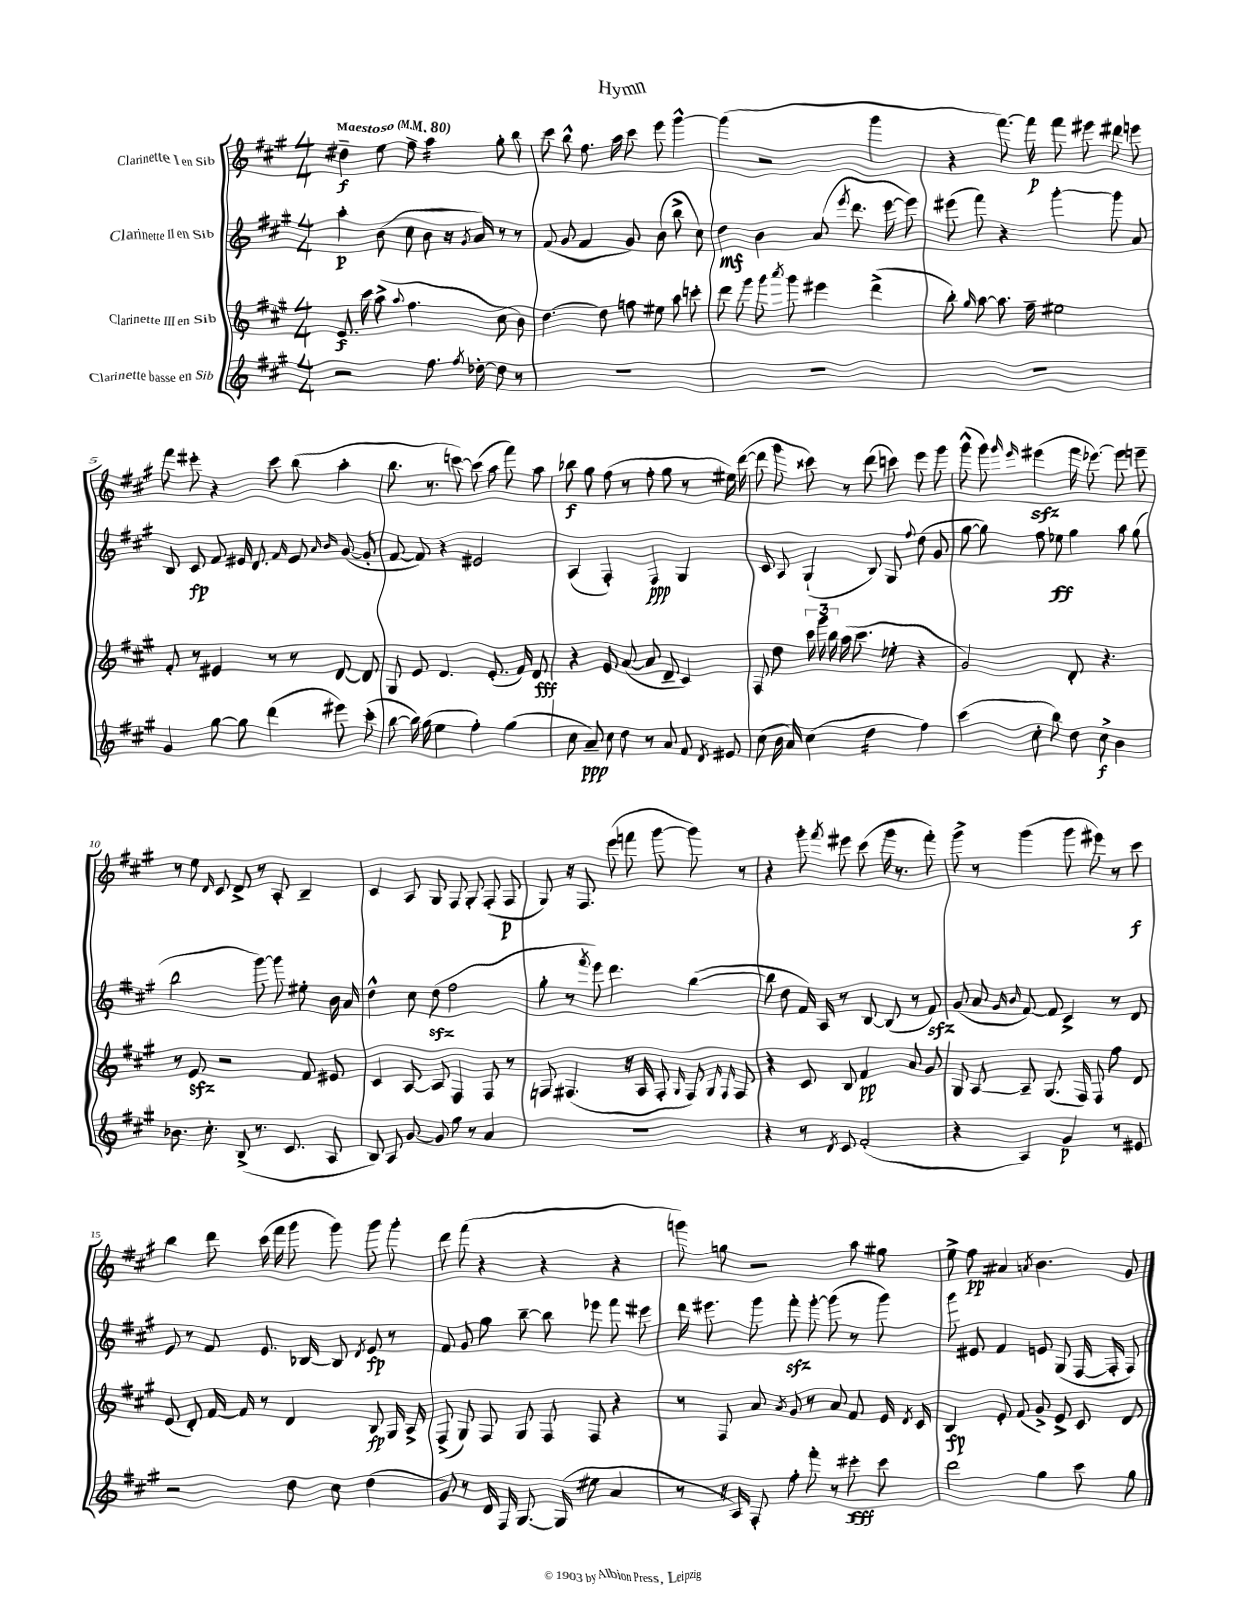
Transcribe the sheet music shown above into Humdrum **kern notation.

**kern	**kern	**kern	**kern
*staff4	*staff3	*staff2	*staff1
*clefG2	*clefG2	*clefG2	*clefG2
*k[f#c#g#]	*k[f#c#g#]	*k[f#c#g#]	*k[f#c#g#]
*M4/4	*M4/4	*M4/4	*M4/4
*MM80	*MM80	*MM80	*MM80
2r	8.e	4aa'	4dd#~
.	16ccc#	.	.
.	(8aa^	(8b	8ee
.	8qqaa	.	.
.	4.ff#	8cc#	8ff#~
8.ff#	.	8b	4aa
.	.	16r	.
8qff#	.	8qg#	.
[16dd-'	.	16a)	.
8dd-]	8cc#	8r	8gg#'
8r	8b)	8r	8bb
=	=	=	=
1r	[4.dd	(8f#	8ccc#
.	.	8g#	8bb^^
.	.	4f#	8.ff#
.	8dd]	.	.
.	.	.	16aa
.	8ff	8g#)	8ccc#
.	8ee#	(8b	8eee
.	8aa	8bb^	[4ggg#^^
.	8ccc'	8cc#)	.
=	=	=	=
1r	8ddd	4dd	(4ggg#]
.	8ggg#	.	.
.	8ggg#	4b	2r
.	8qaaa	.	.
.	8ggg#	.	.
.	4eee#	(8a	.
.	.	8qeee	.
.	.	8.ddd	.
.	(4ddd^	.	4ggg#
.	.	[16eee	.
.	.	8eee])	.
=	=	=	=
1r	8bb')	(8eee#	4r
.	16qqgg#	.	.
.	[8aa	8fff#)	.
.	8.aa]	4r	[8.fff#)
.	16ff#~	.	16fff#]
.	2ee#	[4ggg#'	8fff#
.	.	.	8eee#
.	.	8ggg#]	8ddd#
.	.	8a	8eee
=	=	=	=
4g#	8f#'	8B	8fff#
.	8r	8c#	8eee#'
[8gg#	4e#	8f#	4r
8gg#]	.	16e#	.
.	.	8.d	.
(4ddd	8r	.	8ccc#
.	.	16qqf#	.
.	8r	8e#	(8bb
.	.	16qqa	.
.	.	16qqb	.
8eee#)	[8d	([8g#	4aa'
(8ccc#'	8d]	8g#']	.
=	=	=	=
[8bb	8G#	[8f#	8.bb
16bb])	8e	8f#])	.
(16gg#	.	.	8.r
4ee	4.d	4r	.
.	.	.	[8ccc)
4ff#')	.	2e#	(8ccc]
.	(8.e'	.	8aa
(4gg#	.	.	8fff#)
.	16f#)	.	.
.	8d	.	8aa
=	=	=	=
8cc#	4r	(4A	8bb-
8a~)	.	.	8gg#
8cc#	8e	4F#')	(8ff#
8dd	([8a	.	8r
8r	8a]	4F#	8ff#'
8a	8d~	.	8gg#
8f#	4c#)	4G#	8r
8qd	.	.	.
8e#	.	.	16ee#)
.	.	.	([16ddd
=	=	=	=
(8cc#	8F#	8c#	8ddd]
16b	8dd	8A	8ggg#
16a)	.	.	.
(4cc#	24ccc#	(4G#`	8ccc##)
.	24ggg#	.	.
.	24bb	.	.
.	(16aa	.	8r
.	8.ccc#	.	.
4dd	.	8B)	(8ddd
.	8ee-'	8G#	8ccc)
.	.	8qqff#	.
4ff#)	4r	(8dd	8eee
.	.	8g#	8ggg#
=	=	=	=
(4ccc#	2g#)	[8gg#	(8ggg#^^
.	.	8gg#])	8ggg#)
.	.	.	16qqggg#
.	.	.	16qqeee
8cc#'	.	8ff#	(4eee#
8bb)	.	8ee-	.
8dd	8d'	4gg#	16fff#
.	.	.	[8.eee-)
8cc#^	4.r	.	.
4b	.	8aa	8eee-]
.	.	(8gg#	8eee~
=	=	=	=
8.b-	8r	2bb	8r
.	8e	.	8ee
8.cc#'	.	.	.
.	.	.	16qqd
.	2r	.	8c#
(8B^	.	.	8d^
8.r	.	[8ggg#)	8r
.	.	8ggg#]	8A'
8.c#	.	.	.
.	8f#	8ee#'	4B~
8A	8e#	16b	.
.	.	16a	.
=	=	=	=
8B)	4c#	4dd^^	4c#
8A	.	.	.
[8g#	[8A	8cc#	8A
8g#]	8A]	(8dd	8G#
8gg#	4F#	2ff#	8F#
8r	.	.	8G#'
4a	8F#	.	(8F#'
.	8r	.	8F#
=	=	=	=
1r	8F	8gg#'	8G#)
.	(4.F#	8r	16r
.	.	.	8.F#
.	.	8qfff#	.
.	.	8eee)	.
.	.	4.ddd	(8eee
.	16r	.	8fff
.	16A	.	.
.	8F#'	.	[8ggg#
.	16qqG#	.	.
.	8F#)	([4bb	8ggg#])
.	16qqG#	.	.
.	16qqF#	.	.
.	8F#	.	8r
=	=	=	=
4r	4r	8bb]	4r
.	.	8dd	.
8r	8c#	16f#)	8ggg#'
.	.	16A	.
8qd	.	.	8qfff#
8c#	8B	8r	8eee#
(2f#'	4f#	[8B	(8ccc#
.	.	(8B]	16ggg#
.	.	.	8.r
.	8a	8r	.
.	8g#	8f#)	8fff#')
=	=	=	=
4r	8G#	(8g#	8ggg#^
.	[8A	8a	8r
.	.	16qqg#	.
.	.	16qqb	.
4A)	8A~]	[8f#)	(4ggg#
.	(8.G#	8f#]	.
4g#	.	4c#^	8ggg#
.	16F#)	.	.
.	8F#	.	8eee#)
8r	8ff#	8r	8r
8e#	8d	8d	8ccc#
=	=	=	=
2r	(8e	8e	4bb
.	8d')	8r	.
.	[16f#	8f#	8ddd
.	16f#]	.	.
.	8r	8.e	(16ccc#
.	.	.	16fff#
8dd	4d	.	8ggg#
.	.	[16B-	.
8cc#	.	8B-]	8ggg#)
.	.	8qd	.
(4dd	8B	8e	8ggg#
.	16G#	8r	8ggg#'
.	16A^	.	.
=	=	=	=
8g#)	(8F#^	8f#	8ddd
8r	8G#)	8g#	(8fff#
16d	8F#	8gg#	4r
16F#	.	.	.
[8.G#	8G#	[8bb~	.
.	8F#	8bb]	4r
(16G#]	.	.	.
8ee#	8F#	8eee-	.
4a	4r	8fff#	4r
.	.	8eee#	.
=	=	=	=
8r	8r	16ddd	8ggg)
.	.	8.eee#	.
16r	8F#	.	8gg
16A)	.	.	.
8F#'	8a	8ggg#	2r
.	8qa	.	.
8ff#'	8g#	8fff#'	.
8fff#'	8r	[8ggg#'	.
8r	8a	(8ggg#]	.
8eee#'	8f#	8r	8aa
8ccc#	16e	8ggg#)	8gg#
.	8qd	.	.
.	16c#	.	.
=	=	=	=
2ddd	4B	8ggg#	8ee^
.	.	8e#	8ff#
.	8e'	4f#	4a#
.	(8f#	.	.
.	.	.	8qa
4gg#	8g#^)	8e	4.b
.	8e^	(8G#	.
8ccc#	8c#	[16F#	.
.	.	16F#']	.
8gg#	8d	8F#)	8g#
==	==	==	==
*-	*-	*-	*-
